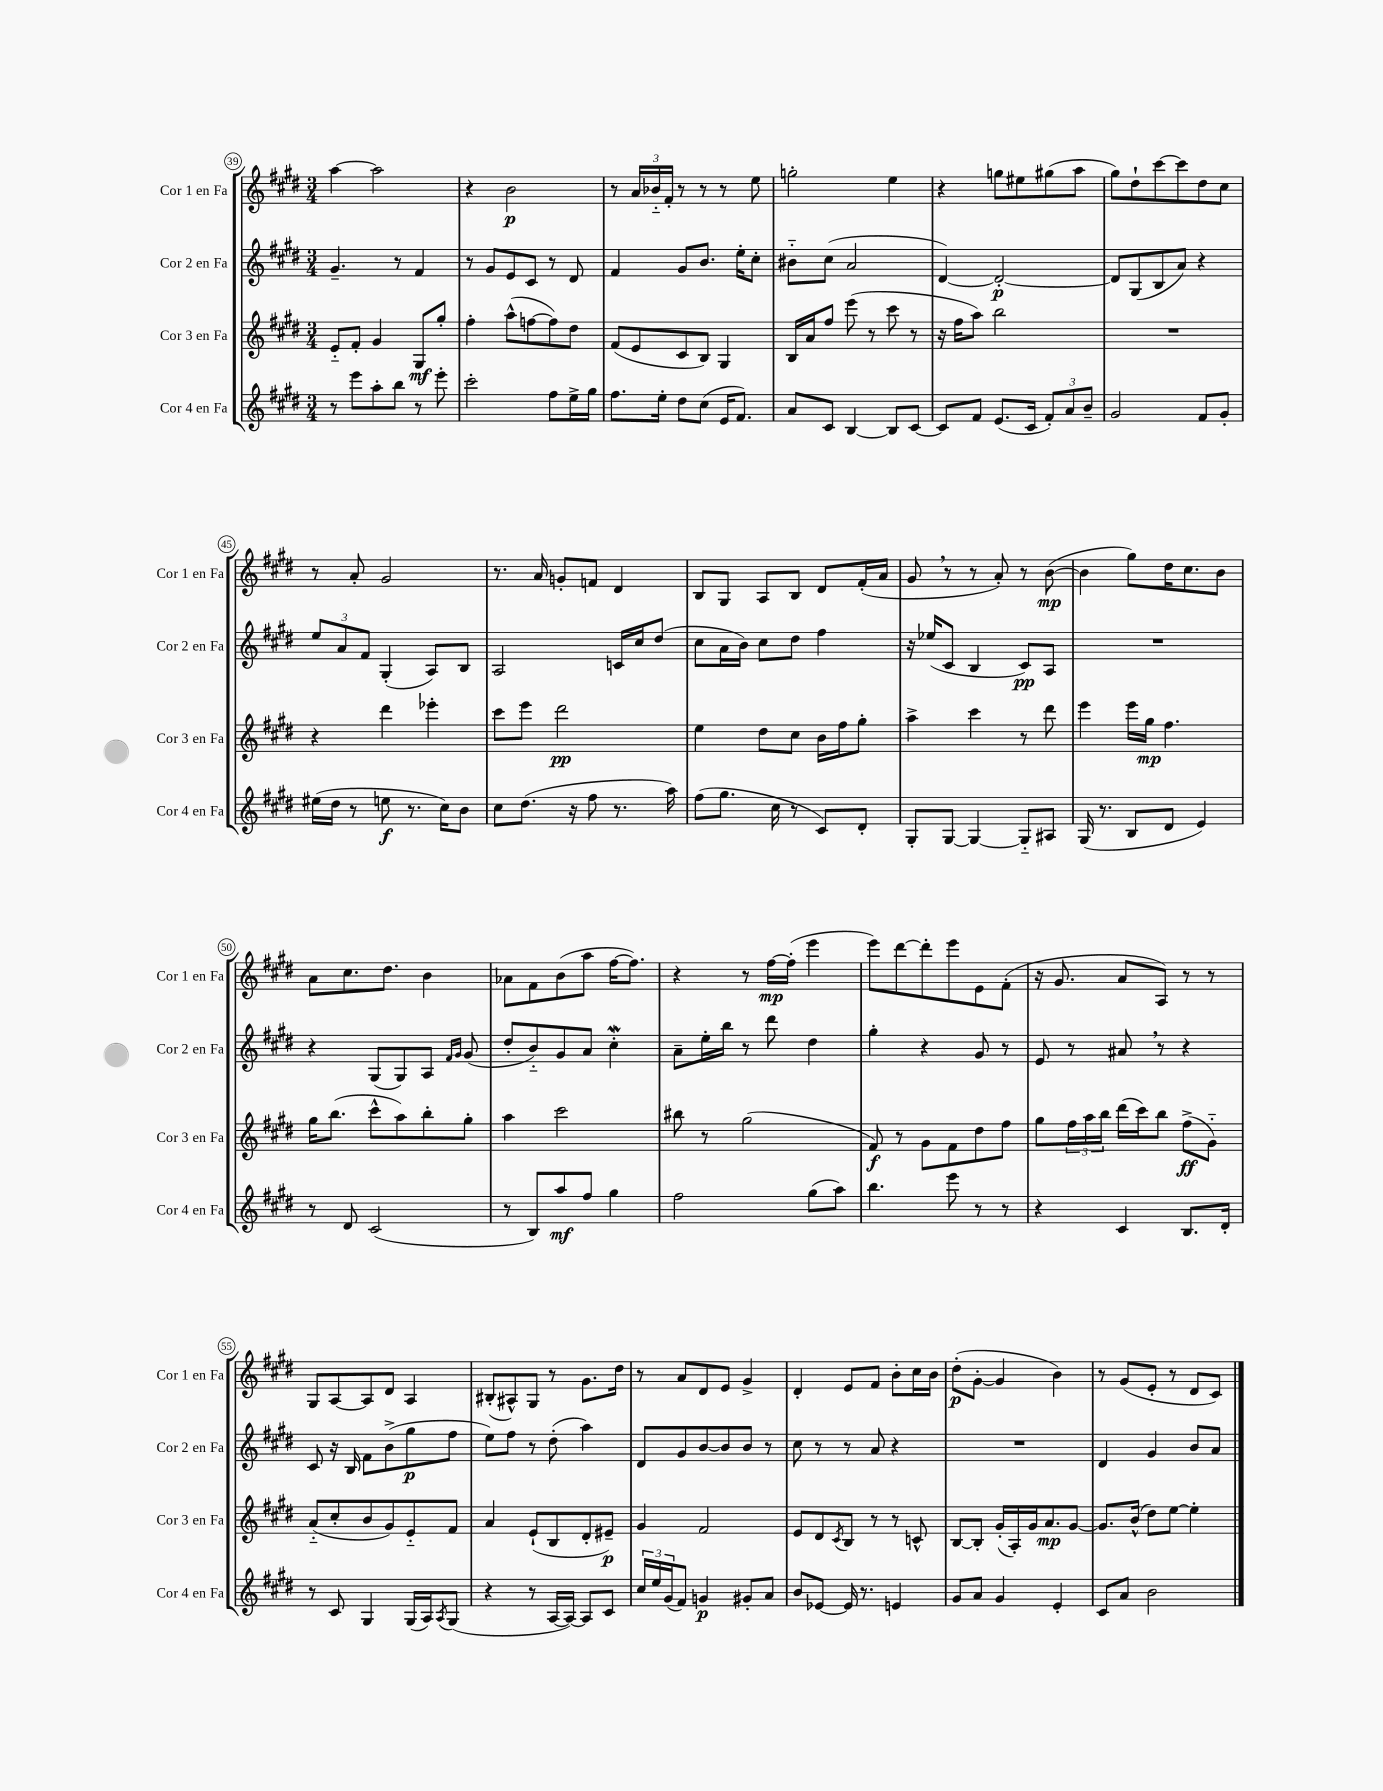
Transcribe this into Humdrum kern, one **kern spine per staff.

**kern	**dynam	**kern	**dynam	**kern	**dynam	**kern	**dynam
*part4	*part4	*part3	*part3	*part2	*part2	*part1	*part1
*staff4	*staff4	*staff3	*staff3	*staff2	*staff2	*staff1	*staff1
*I"Cor 4 en Fa	*	*I"Cor 3 en Fa	*	*I"Cor 2 en Fa	*	*I"Cor 1 en Fa	*
*I'Cor 4 en Fa	*	*I'Cor 3 en Fa	*	*I'Cor 2 en Fa	*	*I'Cor 1 en Fa	*
*clefG2	*	*clefG2	*	*clefG2	*	*clefG2	*
*k[f#c#g#d#]	*	*k[f#c#g#d#]	*	*k[f#c#g#d#]	*	*k[f#c#g#d#]	*
*M3/4	*	*M3/4	*	*M3/4	*	*M3/4	*
=39	=39	=39	=39	=39	=39	=39	=39
8r	.	8e/L	.	4.g#~/	.	[4aa\	.
8eee\L	.	8f#'/J	.	.	.	.	.
8aa'\	.	4g#/	.	.	.	2aa\]	.
8bb\J	.	.	.	8r	.	.	.
8r	.	8G#/L	mf	4f#/	.	.	.
8eee'\	.	8gg#'/J	.	.	.	.	.
=40	=40	=40	=40	=40	=40	=40	=40
2ccc#'\	.	4ff#'\	.	8r	.	4r	.
.	.	.	.	8g#/L	.	.	.
.	.	(8aa^^\L	.	8e/	.	2b\	p
.	.	[8ffn\	.	8c#/J	.	.	.
8ff#\L	.	8ff\])	.	8r	.	.	.
16ee^\L	.	8dd#\J	.	8d#/	.	.	.
16gg#\JJ	.	.	.	.	.	.	.
=41	=41	=41	=41	=41	=41	=41	=41
8.ff#\L	.	(8f#/L	.	4f#/	.	8r	.
.	.	8e/	.	.	.	24a/LL	.
.	.	.	.	.	.	24b-X/	.
16ee'\Jk	.	.	.	.	.	.	.
.	.	.	.	.	.	24f#'/JJ	.
8dd#\L	.	8c#/	.	8g#/L	.	8r	.
(8cc#\J	.	8B/J)	.	8.b/J	.	8r	.
16e/KL	.	4G#/	.	.	.	8r	.
8.f#/J)	.	.	.	16ee'\KL	.	.	.
.	.	.	.	8cc#'\J	.	8ee\	.
=42	=42	=42	=42	=42	=42	=42	=42
8a/L	.	16B/LL	.	8b#X\L	.	2ggn'\	.
.	.	16a/J	.	.	.	.	.
8c#/J	.	8ff#/J	.	(8cc#\J	.	.	.
[4B/	.	(8eee\	.	2a/	.	.	.
.	.	8r	.	.	.	.	.
8B/L]	.	8ccc#\	.	.	.	4ee\	.
[8c#/J	.	8r	.	.	.	.	.
=43	=43	=43	=43	=43	=43	=43	=43
8c#/L]	.	16r	.	[4d#/)	.	4r	.
.	.	16ff#\KL	.	.	.	.	.
8f#/J	.	8aa\J)	.	.	.	.	.
(8.e/L	.	2bb\	.	2d#'/_	p	8ggn\L	.
.	.	.	.	.	.	8ee#X\	.
16c#/Jk	.	.	.	.	.	.	.
12f#'/L)	.	.	.	.	.	(8gg#X\	.
12a/	.	.	.	.	.	.	.
.	.	.	.	.	.	8aa\J	.
12b~/J	.	.	.	.	.	.	.
=44	=44	=44	=44	=44	=44	=44	=44
2g#/	.	2.r	.	8d#/L]	.	8gg#\L)	.
.	.	.	.	(8G#/	.	8dd#`\	.
.	.	.	.	8B/	.	[8ccc#\	.
.	.	.	.	8a/J)	.	8ccc#\]	.
8f#/L	.	.	.	4r	.	8dd#\	.
8g#'/J	.	.	.	.	.	8cc#\J	.
!!LO:LB:g=z
=45	=45	=45	=45	=45	=45	=45	=45
(16ee#X\LL	.	4r	.	12ee/L	.	8r	.
16dd#\JJ	.	.	.	.	.	.	.
.	.	.	.	12a/	.	.	.
8r	.	.	.	.	.	8a'/	.
.	.	.	.	12f#/J	.	.	.
8een\	f	4ddd#\	.	(4G#'/	.	2g#/	.
8.r	.	.	.	.	.	.	.
.	.	4eee-X'\	.	8A/L)	.	.	.
16cc#\KL)	.	.	.	.	.	.	.
8b\J	.	.	.	8B/J	.	.	.
=46	=46	=46	=46	=46	=46	=46	=46
8cc#\L	.	8ccc#\L	.	2A/	.	8.r	.
(8.dd#\J	.	8eee\J	.	.	.	.	.
.	.	.	.	.	.	16a/	.
.	.	2ddd#\	pp	.	.	8gn'/L	.
16r	.	.	.	.	.	.	.
8ff#\	.	.	.	.	.	8fn/J	.
8.r	.	.	.	16cn/LL	.	4d#/	.
.	.	.	.	16cc#/J	.	.	.
.	.	.	.	(8dd#/J	.	.	.
16aa\)	.	.	.	.	.	.	.
=47	=47	=47	=47	=47	=47	=47	=47
(8ff#\L	.	4ee\	.	8cc#\L	.	8B/L	.
8.gg#\J	.	.	.	16a\L	.	8G#/J	.
.	.	.	.	16b\JJ)	.	.	.
.	.	8dd#\L	.	8cc#\L	.	8A/L	.
16cc#\	.	.	.	.	.	.	.
8r	.	8cc#\J	.	8dd#\J	.	8B/J	.
8c#/L)	.	16b\LL	.	4ff#\	.	8d#/L	.
.	.	16ff#\J	.	.	.	.	.
8d#'/J	.	8gg#'\J	.	.	.	(16f#'/L	.
.	.	.	.	.	.	16a/JJ	.
=48	=48	=48	=48	=48	=48	=48	=48
8G#'/L	.	4aa^\	.	16r	.	8g#,/	.
.	.	.	.	(16ee-X/KL	.	.	.
[8G#/J	.	.	.	8c#/J	.	8r	.
4G#/_	.	4ccc#\	.	4B/	.	8r	.
.	.	.	.	.	.	8a'/)	.
8G#/L]	.	8r	.	8c#/L)	pp	8r	.
8A#X/J	.	8ddd#\	.	8A/J	.	([8b\	mp
=49	=49	=49	=49	=49	=49	=49	=49
(16G#/	.	4eee\	.	2.r	.	4b\]	.
8.r	.	.	.	.	.	.	.
8B/L	.	16eee\LL	.	.	.	8gg#\L)	.
.	.	16gg#\JJ	mp	.	.	.	.
8d#/J	.	4.ff#\	.	.	.	16dd#\K	.
.	.	.	.	.	.	8.cc#\	.
4e/)	.	.	.	.	.	.	.
.	.	.	.	.	.	8b\J	.
!!LO:LB:g=z
=50	=50	=50	=50	=50	=50	=50	=50
8r	.	16gg#\KL	.	4r	.	8a\L	.
.	.	(8.bb\J	.	.	.	.	.
8d#/	.	.	.	.	.	8.cc#\	.
(2c#/	.	8ccc#^^\L	.	(8G#/L	.	.	.
.	.	.	.	.	.	8.dd#\J	.
.	.	8aa\)	.	8G#/)	.	.	.
.	.	8bb'\	.	8A/J	.	4b\	.
.	.	.	.	16qqf#/LL	.	.	.
.	.	.	.	16qqg#/JJ	.	.	.
.	.	8gg#'\J	.	(8g#/	.	.	.
=51	=51	=51	=51	=51	=51	=51	=51
8r	.	4aa\	.	8dd#'/L	.	8a-X\L	.
8B/L)	.	.	.	8b/)	.	8f#\	.
8aa/	mf	2ccc#\	.	8g#/	.	(8b\	.
8ff#/J	.	.	.	8a/J	.	8aa\J	.
4gg#\	.	.	.	4cc#W'\	.	[16ff#\KL	.
.	.	.	.	.	.	8.ff#\J])	.
=52	=52	=52	=52	=52	=52	=52	=52
2ff#\	.	8bb#X\	.	8a~\L	.	4r	.
.	.	8r	.	16ee'\L	.	.	.
.	.	.	.	16bb\JJ	.	.	.
.	.	(2gg#\	.	8r	.	8r	.
.	.	.	.	8ddd#\	.	[16ff#\LL	mp
.	.	.	.	.	.	(16ff#'\JJ]	.
(8gg#\L	.	.	.	4dd#\	.	4eee\	.
8aa\J)	.	.	.	.	.	.	.
=53	=53	=53	=53	=53	=53	=53	=53
4.bb\	.	8f#/)	f	4gg#'\	.	8eee\L)	.
.	.	8r	.	.	.	[8ddd#\	.
.	.	8g#\L	.	4r	.	8ddd#'\]	.
8eee\	.	8f#\	.	.	.	8eee\	.
8r	.	8dd#\	.	8g#/	.	8e\	.
8r	.	8ff#\J	.	8r	.	(8f#'\J	.
=54	=54	=54	=54	=54	=54	=54	=54
4r	.	8gg#\L	.	8e/	.	16r	.
.	.	.	.	.	.	8.g#/	.
.	.	24ff#\L	.	8r	.	.	.
.	.	24aa\	.	.	.	.	.
.	.	24bb\JJ	.	.	.	.	.
4c#/	.	(16ddd#\LL	.	8a#X,/	.	8a/L	.
.	.	16ccc#\J)	.	.	.	.	.
.	.	8bb\J	.	8r	.	8A/J)	.
8.B/L	.	(8ff#^\L	ff	4r	.	8r	.
.	.	8g#\J)	.	.	.	8r	.
16d#'/Jk	.	.	.	.	.	.	.
!!LO:LB:g=z
=55	=55	=55	=55	=55	=55	=55	=55
8r	.	(8a/L	.	8c#/	.	8G#/L	.
8c#/	.	8cc#'/	.	16r	.	[8A/	.
.	.	.	.	16B/	.	.	.
4G#/	.	8b/	.	8f#\L	.	8A/]	.
.	.	8g#/)	.	(8b^\	.	8d#/J	.
(16G#/LL	.	8e/	.	8gg#\	p	4A/	.
16A/J)	.	.	.	.	.	.	.
8qA/	.	.	.	.	.	.	.
(8G#/J	.	8f#/J	.	8ff#\J	.	.	.
=56	=56	=56	=56	=56	=56	=56	=56
4r	.	4a/	.	8ee\L)	.	(8B#X'/L	.
.	.	.	.	8ff#\J	.	8A#X^^/)	.
8r	.	(8e`/L	.	8r	.	8G#/J	.
[16A/LL	.	8B/	.	(8dd#'\	.	8r	.
16A/JJ_)	.	.	.	.	.	.	.
8A/L]	.	8d#'/	.	4aa\)	.	8.g#\L	.
8c#/J	.	8e#X~/J)	p	.	.	.	.
.	.	.	.	.	.	16dd#\Jk	.
=57	=57	=57	=57	=57	=57	=57	=57
24cc#/LL	.	4g#/	.	8d#/L	.	8r	.
24ee/	.	.	.	.	.	.	.
(24g#/J	.	.	.	.	.	.	.
8f#/J)	.	.	.	8g#/	.	8a/L	.
4gn/	p	2f#/	.	[8b/	.	8d#/	.
.	.	.	.	8b/]	.	8e/J	.
8g#X'/L	.	.	.	8b/J	.	4g#^/	.
8a/J	.	.	.	8r	.	.	.
=58	=58	=58	=58	=58	=58	=58	=58
8b/L	.	8e/L	.	8cc#\	.	4d#'/	.
[8e-X/J	.	8d#/	.	8r	.	.	.
.	.	8qc#/	.	.	.	.	.
16e-/]	.	8B/J	.	8r	.	8e/L	.
8.r	.	.	.	.	.	.	.
.	.	8r	.	8a/	.	8f#/J	.
4en/	.	8r	.	4r	.	8b'\L	.
.	.	8cn^^/	.	.	.	16cc#\L	.
.	.	.	.	.	.	16b\JJ	.
=59	=59	=59	=59	=59	=59	=59	=59
8g#/L	.	[8B/L	.	2.r	.	(8dd#'\L	p
8a/J	.	8B'/J]	.	.	.	[8g#'\J	.
4g#/	.	(16g#'/LL	.	.	.	4g#/]	.
.	.	16A'/)	.	.	.	.	.
.	.	16g#/J	.	.	.	.	.
.	.	8.a/	mp	.	.	.	.
4e'/	.	.	.	.	.	4b\)	.
.	.	[8g#/J	.	.	.	.	.
=60	=60	=60	=60	=60	=60	=60	=60
8c#/L	.	8.g#/L]	.	4d#/	.	8r	.
8a/J	.	.	.	.	.	(8g#/L	.
.	.	(16b^^/Jk	.	.	.	.	.
2b\	.	8dd#\L)	.	4g#/	.	8e'/J	.
.	.	[8ee\J	.	.	.	8r	.
.	.	4ee'\]	.	8b/L	.	8d#/L	.
.	.	.	.	8a/J	.	8c#/J)	.
==	==	==	==	==	==	==	==
*-	*-	*-	*-	*-	*-	*-	*-
